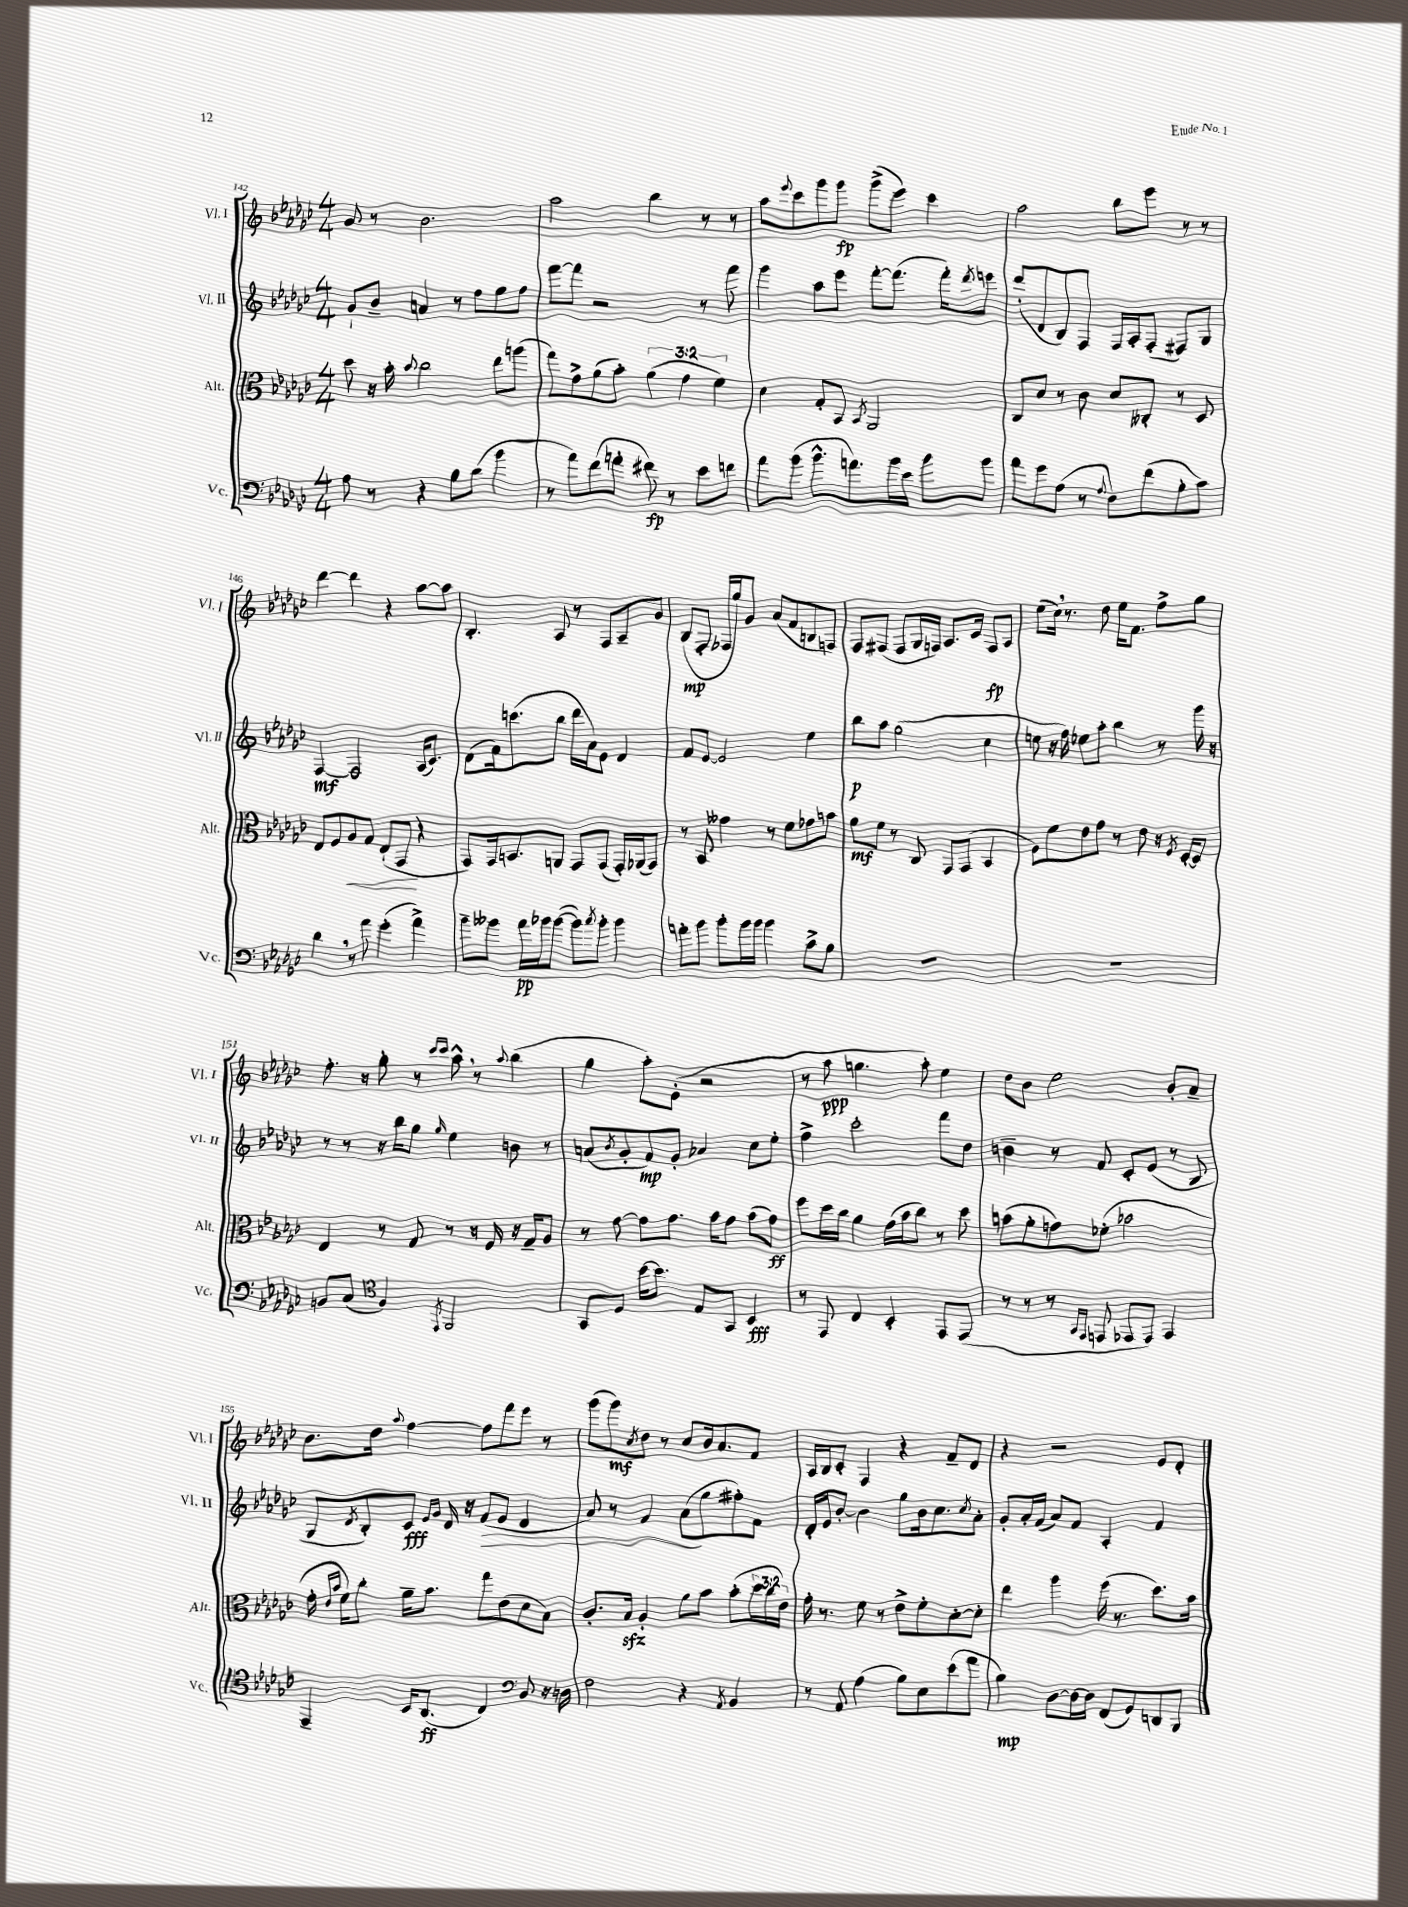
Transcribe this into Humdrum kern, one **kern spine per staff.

**kern	**kern	**kern	**kern
*staff4	*staff3	*staff2	*staff1
*clefF4	*clefC3	*clefG2	*clefG2
*k[b-e-a-d-g-c-]	*k[b-e-a-d-g-c-]	*k[b-e-a-d-g-c-]	*k[b-e-a-d-g-c-]
*M4/4	*M4/4	*M4/4	*M4/4
8A-	8dd-	8g-`	8g-
8r	16r	8b-~	8r
.	16b-'	.	.
.	8qqb-	.	.
4r	2cc-	4a	2.b-
8B-	.	8r	.
(8d-	.	8ff	.
4b-	8ee-	8gg-	.
.	(8aa	8ff	.
=	=	=	=
8r	8gg-)	[8fff	2aa-
8a-)	8g-^	8fff]	.
(8f	(8a-	2r	.
8a'	8b-')	.	.
8f#)	(6a-	.	4bb-
8r	.	.	.
.	6g-	.	.
8e-	.	8r	8r
.	6f)	.	.
8f	.	8fff	8r
=	=	=	=
8a-	4d-	4ggg-	8aa-
.	.	.	8qqeee-
(8b-	.	.	8ccc-
8.b-^^	8G-'	8aa-	8ggg-
.	8BB-	8eee-	8ggg-
8.a)	.	.	.
.	8qBB-	.	.
.	2AA-	[8fff'	(8ggg-^
16b-	.	(8.fff]	8eee-)
16e-	.	.	.
8b-	.	.	4ccc-
.	.	16fff')	.
.	.	8qddd-	.
8b-	.	8eee	.
=	=	=	=
8a-	8C-	(8ddd-'	2aa-
8g-	8d-	8d-	.
(8A-	8r	8B-)	.
8r	8c-	8F	.
8qqA-	.	.	.
8F)	8d-	16F	8bb-
.	.	16A-'	.
(8f	8C--'	(8F'	8eee-
8B-'	8r	8F#)	8r
8c-)	8D-	8G-	8r
=	=	=	=
4d-	8E-	[4F	[4ddd-
.	8F	.	.
8r	8A-	2F]	4ddd-]
8a-	8G-	.	.
(4g-'	(8E-`	.	4r
.	8GG-	.	.
4a-^)	4r	(16A-	[8aa-
.	.	8.c-)	.
.	.	.	8aa-]
=	=	=	=
8b-~	8GG-)	(8d-	4.B-'
8b--	16GG-	16f)	.
.	8.BB	(8.ccc	.
16a-	.	.	.
16b-	.	.	.
([8b-	8AA	8bb-	8A-
8b-])	8GG-	16ddd-	8r
.	.	16a-)	.
8qcc-	.	.	.
8b-'	(8GG-	8e-	8F
4b-	16GG-')	4d-	8A-~
.	(16AA-	.	.
.	8GG-)	.	8g-
=	=	=	=
8a'	8r	8f	(8B-
8b-	8BB-	[8e-	8F'
8b-'	4g--	2e-]	16F-
.	.	.	16gg-)
16b-	.	.	8g-
16b-	.	.	.
4b-	8r	.	(8a-
.	8f	.	8f
8c-^	8g-	4ee-	8B
8B-	8b	.	8F)
=	=	=	=
1r	8a-	8bb-	8F
.	8f	8aa-	(8F#
.	8r	(2gg-	8F#
.	8C-	.	16G-
.	.	.	16F)
.	8GG-	.	8.A-
.	(8GG-	.	.
.	.	.	16c-
.	4BB-	4cc-	8F
.	.	.	8A-
=	=	=	=
1r	8F)	8ee	(8ee-
.	8f	16r	16cc-)
.	.	16ff)	8.r
.	8e-	8ee-	.
.	8g-	8aa-'	8dd-
.	8r	4bb-	16ee-
.	.	.	8.f
.	8e-	.	.
.	16r	8r	8ff^
.	8qF	.	.
.	[16D-'	.	.
.	8D-]	16ggg-	8gg-
.	.	16r	.
=	=	=	=
8BB	4E-	8r	8.ff'
(8C-	.	8r	.
.	.	.	16r
*clefC4	*	*	*
4F)	8r	16r	8gg-'
.	.	16bb-	.
.	8G-	8gg-	8r
.	.	.	16qqccc-
8qEE-	.	16qqgg-	16qqccc-
2FF	8r	4ee-	8aa-^^
.	16r	.	8r
.	16F	.	.
.	.	.	8qqaa-
.	16r	8b	(4bb-
.	16G-~	.	.
.	8A-	8r	.
=	=	=	=
8GG-	8r	(8a	4gg-
.	.	8qb-	.
8D-	[8g-	8g-'	.
[16b-	8g-]	8f)	8aa-')
8.b-]	.	.	.
.	8.g-	8g-'	(8e-'
8E-	.	4a-	2r
.	16b-	.	.
8GG-	8g-	.	.
4BB-	(8b-	8cc-	.
.	8g-)	8ee-'	.
=	=	=	=
8r	8ff	4ff^	8r
8EE-	16dd-	.	8aa-
.	16cc-	.	.
4C-	4a-	2ccc-'	4.gg
4BB-'	(16g-	.	.
.	16b-	.	.
.	8cc-)	.	8aa-')
8EE-	8r	8fff	4ee-
(8EE-	8dd-	8dd-	.
=	=	=	=
8r	(8b	4b~	8dd-
8r	8a-'	.	8b-
8r	8g)	8r	2ee-
16qqGG-	.	.	.
16qqEE-	.	.	.
8EE	(8f-'	8f	.
8EE-	2b-	8c-'	.
8EE-)	.	(8e-	.
4EE-	.	8r	8b-'
.	.	8B-	8a-~
=	=	=	=
4EE-~	16g-'	8G-	8.b-
.	16qqe-	.	.
.	16qqb-	.	.
.	16f)	.	.
.	.	8qd-	.
.	8cc-'	8B-')	.
.	.	.	16dd-
.	.	.	8qqaa-
16BB-	16a-~	8c-	[4ff
(8.AA-	8.b-	.	.
.	.	16qqe-	.
.	.	16qqg-	.
.	.	16d-	.
.	.	16r	.
4C-)	8gg-	(8f	8ff]
.	(8e-	8e-	8fff
*clefF4	*	*	*
8BB-	8d-	4d-	8eee-
16r	8B-)	.	8r
16D	.	.	.
=	=	=	=
2F	8.c-'	8a-)	(8ggg-
.	.	8r	8ggg-)
.	16B-	.	.
.	.	.	8qcc-
.	4A-'	4f	8dd-
.	.	.	8r
4r	8a-	(8a-	8cc-
.	8b-	8gg-	16b-
.	.	.	8.a-
8qAA-	.	.	.
4BB-	(8b-'	8ff#')	.
.	24dd-	8f	8f
.	24cc-	.	.
.	24e-)	.	.
=	=	=	=
8r	16g-'	16d-'	16A-
.	8.r	16e-	16B-
8AA-	.	[8b-'	8c-'
(4A-	8f	4b-]	4F
.	8r	.	.
8B-)	8e-^	8gg-	4r
8E-	8f'	16b-	.
.	.	8.cc-	.
(8e-	[8d-'	.	8f~
.	.	8qcc-	.
8a-	8d-']	8a-'	8d-
=	=	=	=
4B-)	4ee-	8g-'	4r
.	.	16a-'	.
.	.	(16f	.
[8D-	4aa-	8a-)	2r
16D-_	.	8f	.
16D-]	.	.	.
(8FF	(16ff	4A-'	.
.	8.r	.	.
8GG-)	.	.	.
8DD	8.dd-)	4f	8e-
8BBB-	.	.	8d-'
.	16b-	.	.
==	==	==	==
*-	*-	*-	*-
